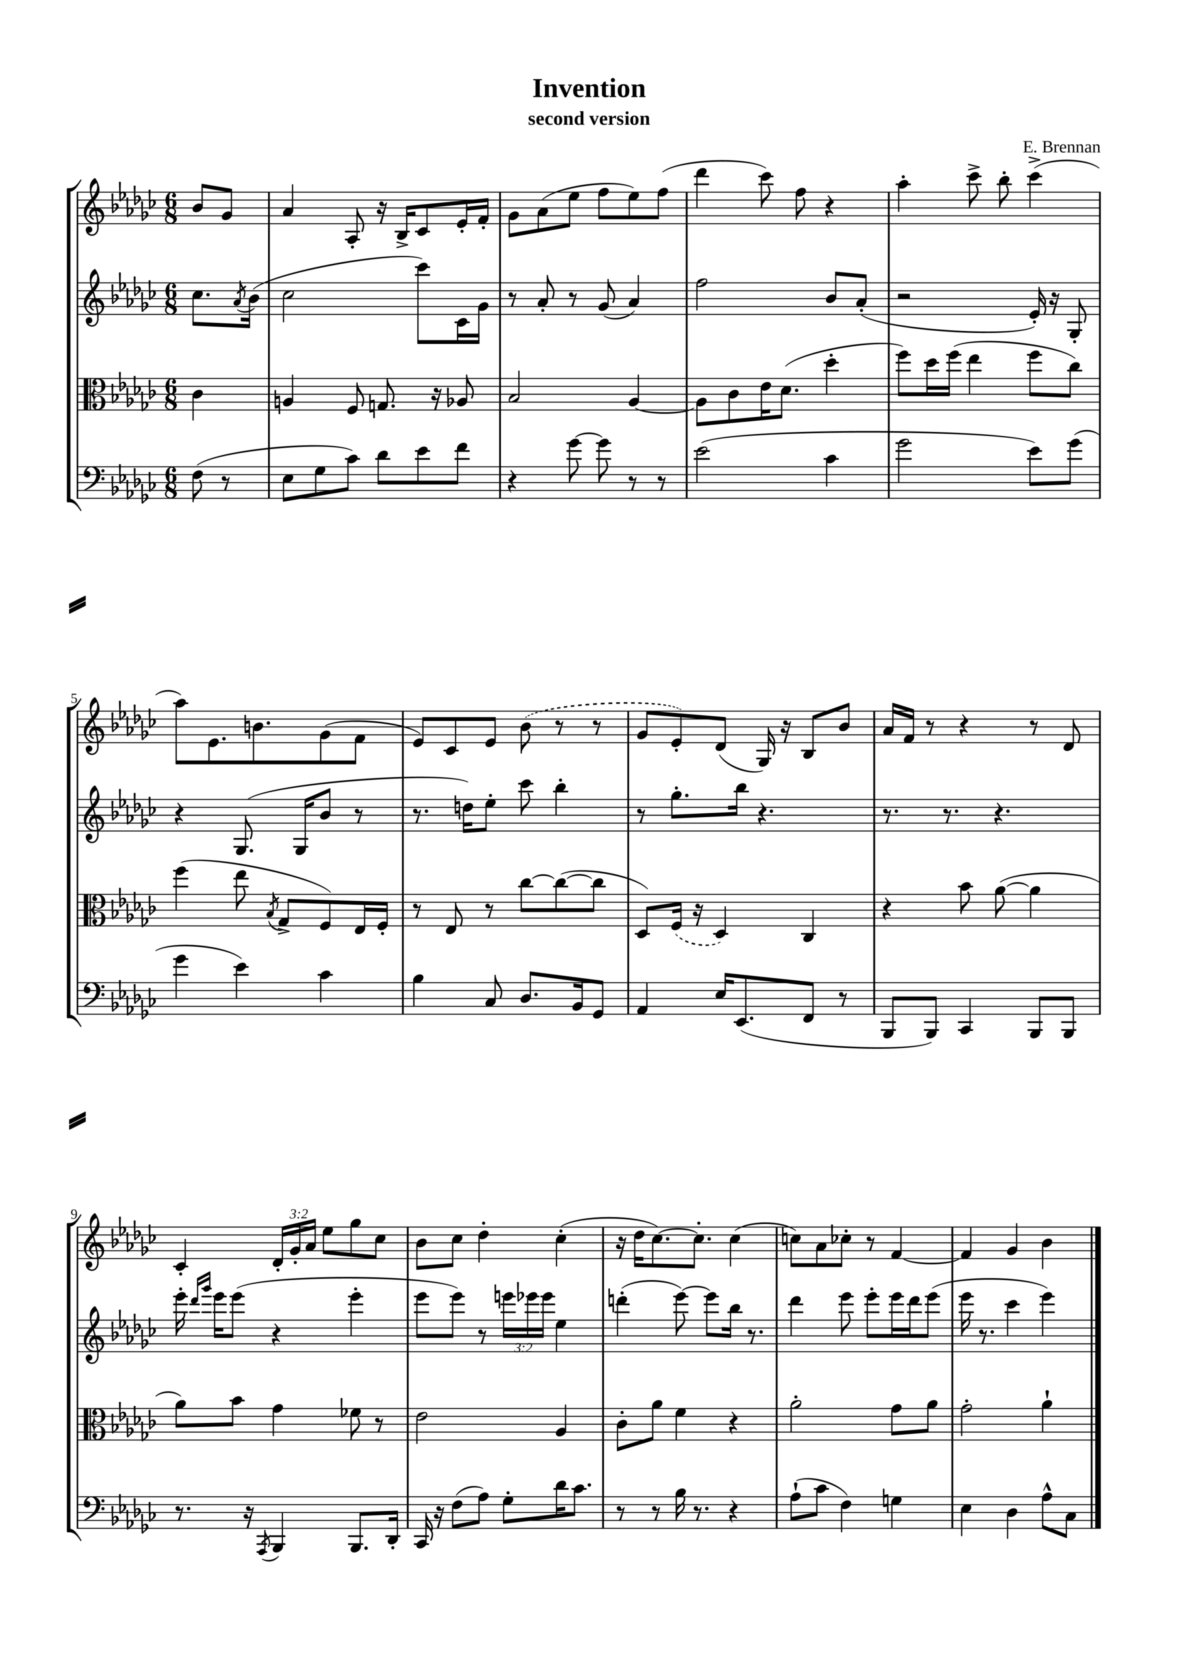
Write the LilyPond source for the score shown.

\header { title = "Invention" composer = "E. Brennan" subtitle = "second version" }
<<
\new StaffGroup <<
\new Staff = "s0" {
    \clef treble \key ges \major \numericTimeSignature \time 6/8 \override Staff.TupletNumber.text = #tuplet-number::calc-fraction-text \partial 4
    bes'8 ges'8 |
    aes'4 aes8-. r16 bes16-> ces'8 ees'16-. f'16-. |
    ges'8 aes'8( ees''8 f''8 ees''8) f''8( |
    des'''4 ces'''8) f''8 r4 |
    aes''4-. ces'''8-> bes''8-. ces'''4->( |
    aes''8) ees'8. b'8. ges'8( f'8 |
    ees'8) ces'8 ees'8 \once \slurDashed bes'8( r8 r8 |
    ges'8 ees'8-.) des'8( ges16) r16 bes8 bes'8 |
    aes'16 f'16 r8 r4 r8 des'8 |
    ces'4-. \tuplet 3/2 { des'16-. ges'16-. aes'16 } ees''8 ges''8 ces''8 |
    bes'8 ces''8 des''4-. ces''4-.( |
    r16 des''16 ces''8.~) ces''8.-. ces''4( |
    c''8) aes'8 ces''8-. r8 f'4~ |
    f'4 ges'4 bes'4 \bar "|." |
}
\new Staff = "s1" {
    \clef treble \key ges \major \numericTimeSignature \time 6/8 \override Staff.TupletNumber.text = #tuplet-number::calc-fraction-text \partial 4
    ces''8. \acciaccatura { aes'8 } bes'16( |
    ces''2 ces'''8) ces'16 ges'16 |
    r8 aes'8-. r8 ges'8( aes'4) |
    f''2 bes'8 aes'8-.( |
    r2 ees'16-.) r16 ges8-. |
    r4 ges8.( ges16 bes'8 r8 |
    r8. d''16) ees''8-. ces'''8 bes''4-. |
    r8 ges''8.-. bes''16 r4. |
    r8. r8. r4. |
    ees'''16-. \grace { des'''16 ges'''16 } ees'''16 ees'''8( r4 ees'''4-. |
    ees'''8 ees'''8) r8 \tuplet 3/2 { e'''16 ees'''16 ees'''16 } ees''4 |
    d'''4-.( ees'''8~) ees'''8 bes''16 r8. |
    des'''4 ees'''8 ees'''8-. ees'''16 des'''16 ees'''8( |
    ees'''16 r8. ces'''4 ees'''4) \bar "|." |
}
\new Staff = "s2" {
    \clef alto \key ges \major \numericTimeSignature \time 6/8 \partial 4
    ces'4 |
    a4 f8 g8. r16 aes8 |
    bes2 aes4~ |
    aes8 ces'8 ees'16 des'8.( des''4-. |
    f''8) des''16 f''16( ees''4 f''8 ces''8) |
    f''4( ees''8 \acciaccatura { bes8 } ges8-> f8) ees16 f16-. |
    r8 ees8 r8 ces''8~ ces''8~( ces''8 |
    des8) \once \slurDashed f16( r16 des4) ces4 |
    r4 bes'8 aes'8~( aes'4 |
    aes'8) bes'8 ges'4 fes'8 r8 |
    ees'2 aes4 |
    ces'8-. aes'8 f'4 r4 |
    aes'2-. ges'8 aes'8 |
    ges'2-. aes'4-! \bar "|." |
}
\new Staff = "s3" {
    \clef bass \key ges \major \numericTimeSignature \time 6/8 \partial 4
    f8( r8 |
    ees8 ges8 ces'8) des'8 ees'8 f'8 |
    r4 ges'8~ ges'8 r8 r8 |
    ees'2( ces'4 |
    ges'2 ees'8) ges'8( |
    ges'4 ees'4) ces'4 |
    bes4 ces8 des8. bes,16 ges,8 |
    aes,4 ees16 ees,8.( f,8 r8 |
    bes,,8 bes,,8) ces,4 bes,,8 bes,,8 |
    r8. r16 \acciaccatura { aes,,8 } bes,,4 bes,,8. des,16-. |
    ces,16 r16 f8( aes8) ges8-. des'16 ces'8. |
    r8 r8 bes16 r8. r4 |
    aes8-!( ces'8 f4) g4 |
    ees4 des4 aes8-^ ces8 \bar "|." |
}
>>
>>
